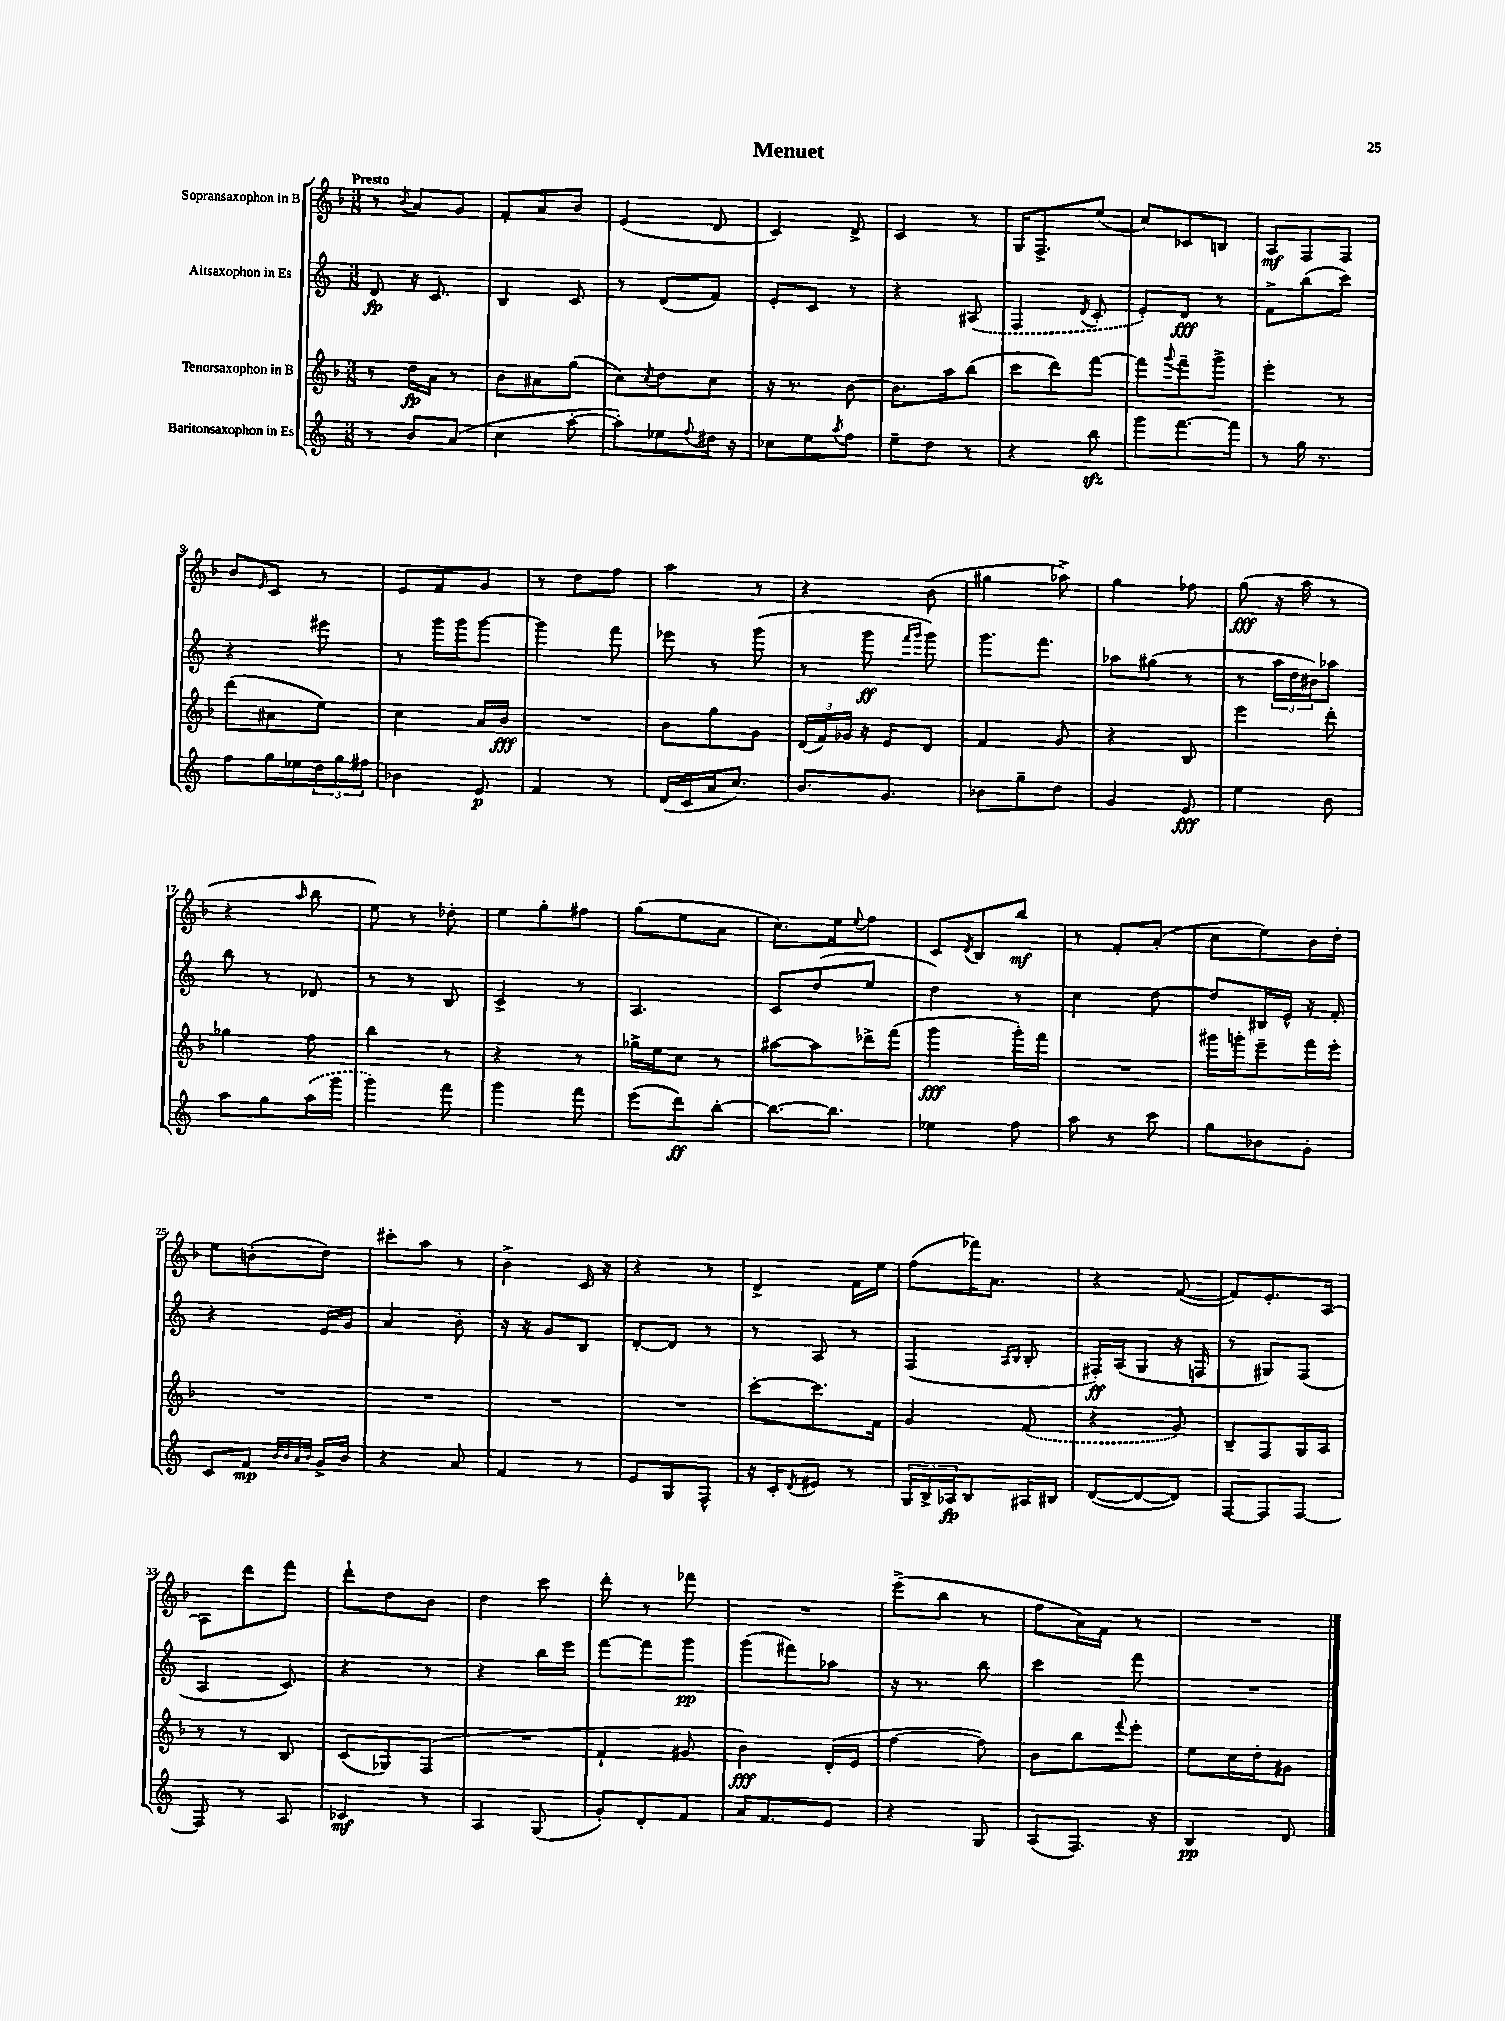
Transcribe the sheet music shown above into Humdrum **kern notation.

**kern	**kern	**kern	**kern
*staff4	*staff3	*staff2	*staff1
*clefG2	*clefG2	*clefG2	*clefG2
*k[]	*k[b-]	*k[]	*k[b-]
*M3/8	*M3/8	*M3/8	*M3/8
8r	8r	8d	8r
.	.	.	8qqb-
8b	16dd	16r	8a
.	16a	8.c	.
(8a	8r	.	8g
=	=	=	=
4cc	8b-	4B	8f'
.	8a#	.	8a
[8aa'	(8gg	8c	8b-
=	=	=	=
8aa'])	8cc)	8r	(4e
.	8qcc	.	.
8ee-	8dd	(8d	.
8qqff	.	.	.
16dd#	8cc	8f)	8d
16r	.	.	.
=	=	=	=
8cc-	16r	8e'	4c)
.	8.r	.	.
8ee	.	8c	.
8qaa	.	.	.
8ff	[8b-	8r	8d^
=	=	=	=
8ee~	8.b-]	4r	4c
8dd	.	.	.
.	16aa	.	.
8r	(8bb-	(8A#	8r
=	=	=	=
4r	8ccc	4F	16G
.	.	.	8.F^
.	8ddd)	.	.
.	.	8qd	.
8bb	[8fff	8c'	(8ee
=	=	=	=
8ggg	8fff]	8e')	8cc)
.	8qqggg	.	.
[8.fff	8fff~	8d	8c-
.	8ggg^	8r	8B
16fff]	.	.	.
=	=	=	=
8r	4eee'	8f^	8A
16gg	.	(8bb	8F
8.r	.	.	.
.	8r	8ccc)	8F
=	=	=	=
8ff	(8ddd	4r	8b-
.	.	.	16qqe
16gg	8a#	.	8c
16ee-	.	.	.
24dd	8ee)	8eee#	8r
24gg	.	.	.
24ff#	.	.	.
=	=	=	=
4b-	4cc	8r	8e
.	.	16ggg	8f
.	.	16ggg	.
8e	16a	[8ggg	8g
.	16b-	.	.
=	=	=	=
4f	4.r	4ggg]	8r
.	.	.	8dd
8r	.	8fff	8ff
=	=	=	=
(16d	8b-	8eee-	4aa
16c	.	.	.
16a	8gg	8r	.
8.cc)	.	.	.
.	8g	(8ggg	8r
=	=	=	=
8.b	(24d	8r	4r
.	24f)	.	.
.	24g-	.	.
.	16r	8ggg	.
8.g	16e	.	.
.	.	16qqfff	.
.	.	16qqggg	.
.	8d	8ggg)	(8b-
=	=	=	=
8b-	4f	8.ggg	4gg#
8gg~	.	.	.
.	.	8.fff	.
8dd	8g	.	8aa-^)
=	=	=	=
4g	4r	8aa-	4gg
.	.	(8gg#	.
8e	8B-	8r	8ff-
=	=	=	=
4ee	4eee	8r	(8gg
.	.	24aa	16r
.	.	24dd	.
.	.	.	16aa
.	.	24b#)	.
8b	8ddd'	8aa-	8r
=	=	=	=
8aa	4gg-	8bb	4r
8gg	.	8r	.
.	.	.	16qqaa
(16aa	8ff	8d-	8bb-
16ggg	.	.	.
=	=	=	=
4ggg)	4bb-	8r	8ee)
.	.	8r	8r
8fff	8r	8B	8dd-'
=	=	=	=
4ggg	4r	4c^	8ee
.	.	.	8gg'
8fff	8r	8r	8ff#
=	=	=	=
(8eee	16gg-^	4.A	(8gg
.	16ee	.	.
8ddd)	8cc	.	8ee
[8bb'	8r	.	8a
=	=	=	=
8.bb_	[8aa#	8c	8.cc)
.	8aa#]	(8dd	.
8.bb]	.	.	16ee
.	.	.	8qqee
.	16ddd-^	8ee	8ff
.	(16fff	.	.
=	=	=	=
4ee-	4ggg	4dd)	8c
.	.	.	8qd
.	.	.	8B-
8ff	16ggg')	8r	8bb-
.	16fff	.	.
=	=	=	=
8aa	4.r	4cc	8r
8r	.	.	8f'
8ccc	.	[8dd	(8a'
=	=	=	=
8gg	16ggg#	8dd]	8cc
.	16ggg'	.	.
8b-	8eee~	16B#	8ee)
.	.	16e^^	.
8g'	16fff	16r	16b-
.	16eee'	16f'	16dd'
=	=	=	=
8c	4.r	4r	8ee
8f	.	.	(8b'
32qqb	.	.	.
32qqb	.	.	.
32qqa	.	.	.
32qqb	.	.	.
16g^	.	16e	8dd)
16b	.	16g	.
=	=	=	=
4r	4.r	4a	8ccc#'
.	.	.	8aa
8a	.	8b'	8r
=	=	=	=
4f	4.r	16r	4b-^
.	.	16r	.
.	.	8g	.
8r	.	8B	16c
.	.	.	16r
=	=	=	=
8e	4.r	[8d'	4r
8G	.	8d]	.
8F^^	.	8r	8r
=	=	=	=
16r	[8ccc'	8r	4d^
16c'	.	.	.
8qd	.	.	.
8e#	8.ccc]	8A	.
8r	.	8r	16f
.	16f	.	16ee
=	=	=	=
24G	4g	(4F	(8ff
24B^	.	.	.
24A-	.	.	.
8B	.	.	16fff-)
.	.	.	8.a
.	.	16qqA	.
.	.	16qqB	.
16A#	(8f	8B'	.
16B#	.	.	.
=	=	=	=
([8d	4r	16F#')	4r
.	.	(16A	.
8d_	.	8G	.
8d])	8g)	16r	([8f
.	.	16F	.
=	=	=	=
[8F	8B-~	8r	8f])
8F]	8F	8G#)	8.e'
[8F	16G	(8F	.
.	16A	.	[16A
=	=	=	=
8F]	8r	4A	8A]
8r	8r	.	8ddd
8A	8B-	8c)	8fff
=	=	=	=
4c-	(8c	4r	8ddd`
.	8G-)	.	8dd
8r	(8F	8r	8b-
=	=	=	=
4A	4.r	4r	4dd
(8G	.	16bb	8ccc
.	.	16eee	.
=	=	=	=
8g')	4f`	[8fff	8ddd'
8d'	.	8fff]	8r
8f	8g#	8ggg	8fff-
=	=	=	=
16a	4b-)	(8ggg	4.r
8.f	.	.	.
.	.	8fff#)	.
8e	(16d'	8aa-	.
.	16e	.	.
=	=	=	=
4r	[4ff	16r	(8eee^
.	.	8.r	.
.	.	.	8bb-
8G	8ff])	8bb	8r
=	=	=	=
(8A	8b-	4ccc	8ff
8.F)	8bb-	.	16a)
.	.	.	16f
.	8qqfff	.	.
.	8eee'	8fff	8r
16r	.	.	.
=	=	=	=
4B	8ee	4.r	4.r
.	16cc	.	.
.	16dd'	.	.
8d	8g#	.	.
==	==	==	==
*-	*-	*-	*-
